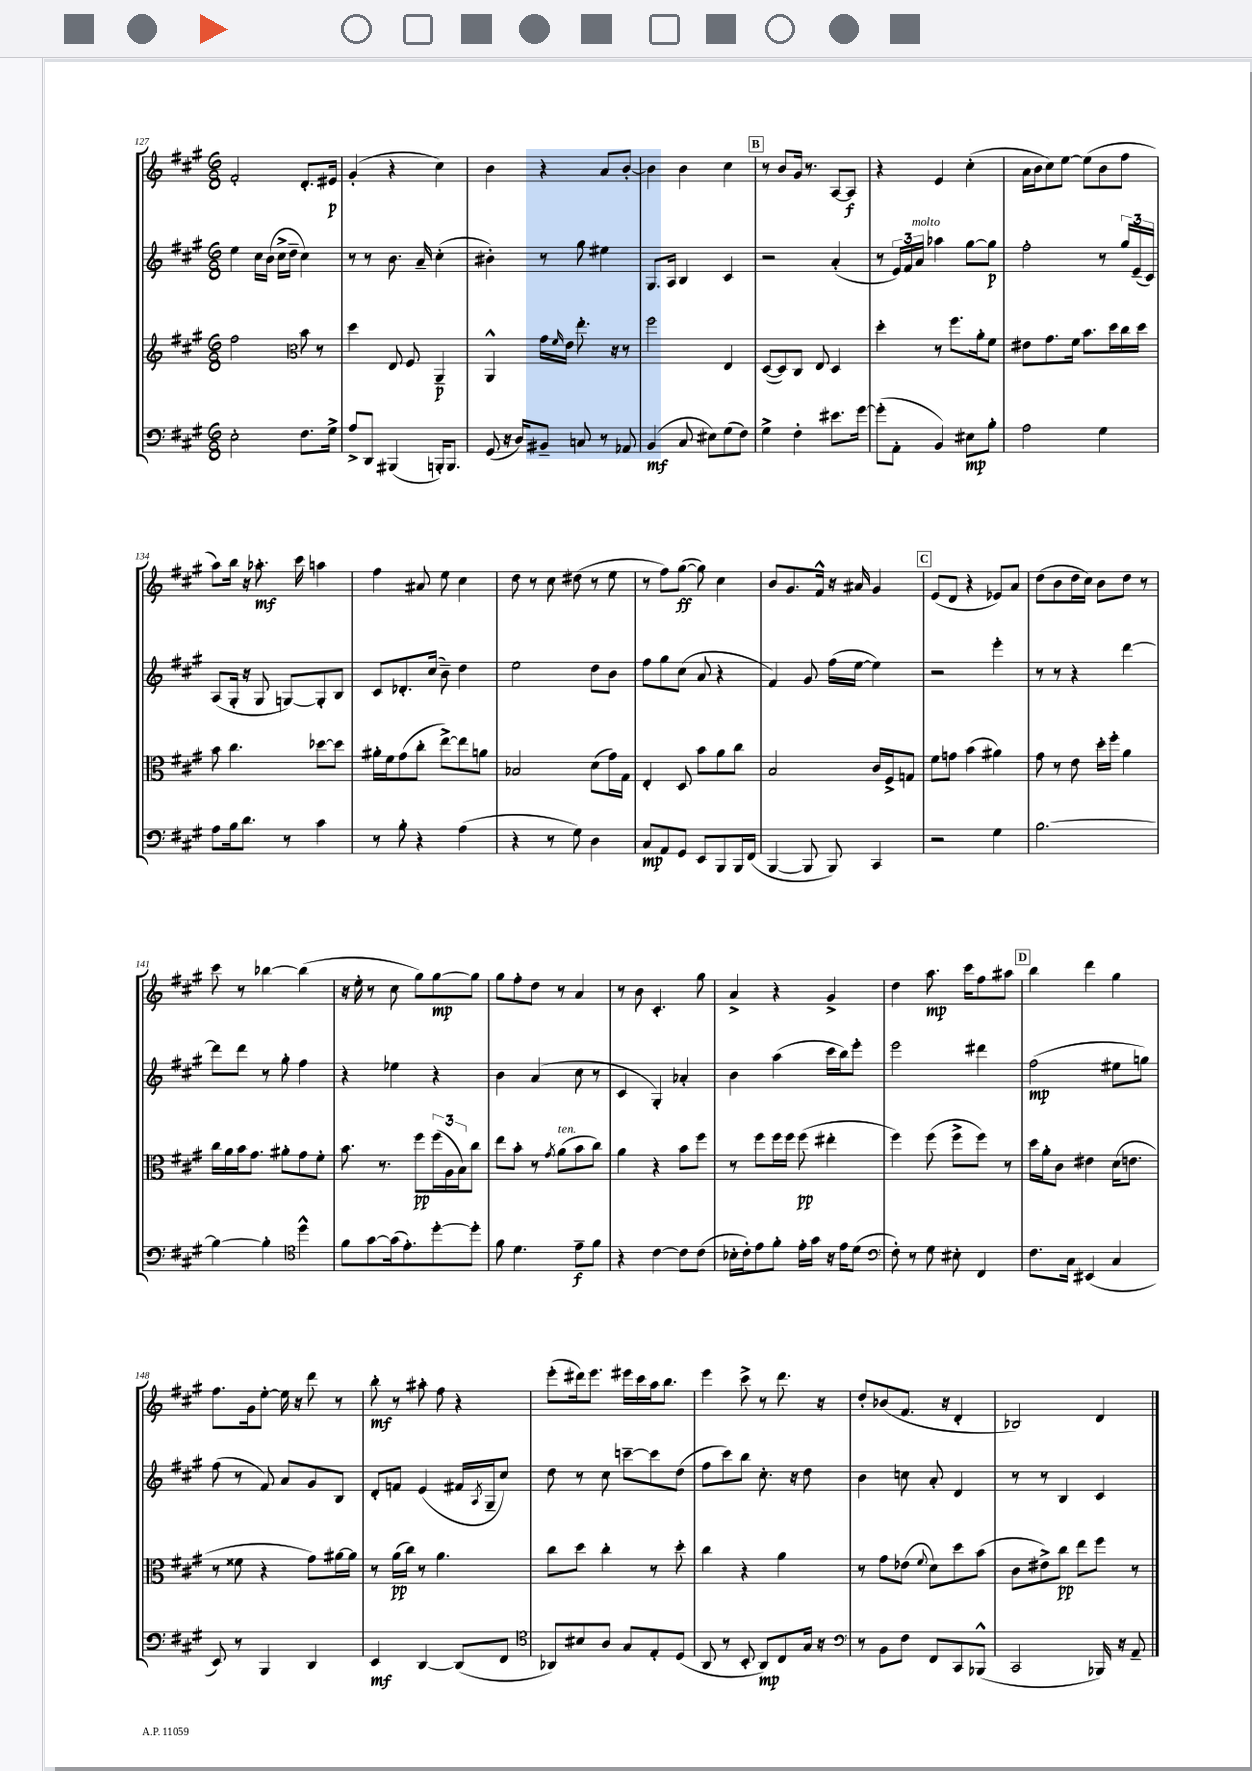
<<
\new StaffGroup <<
\new Staff = "s0" {
    \clef treble \key a \major \numericTimeSignature \time 6/8
    fis'2-. d'8.-. eis'16\p |
    gis'4-.( r4 cis''4) |
    b'4 r4 a'8 b'8~-. |
    b'4 b'4 cis''4 |
    \mark \markup { \box "B" } r8 b'8 gis'16 r8. a8~ a8\f |
    r4 e'4 cis''4-.( |
    a'16 b'16 cis''8) e''8~ e''8( b'8 fis''8 |
    a''8) b''16 r16 aes''8.-.\mf cis'''16 a''4 |
    fis''4 ais'8 e''8 cis''4 |
    d''8 r8 cis''8 dis''8( r8 e''8 |
    r8 fis''8) gis''8~\ff( gis''8) cis''4 |
    b'8 gis'8. fis'16-^ r16 ais'16 gis'4 |
    \mark \markup { \box "C" } e'8( d'8 r4 ees'8) a'8 |
    d''8( b'8 d''16 cis''16) b'8 d''8 r8 |
    cis'''8 r8 bes''4~ bes''4( |
    r16 e''16-. r8 cis''8 gis''8) gis''8~\mp gis''8 |
    gis''8 fis''8-. d''8 r8 a'4 |
    r8 b'8 cis'4.-. gis''8 |
    a'4-> r4 gis'4-> |
    d''4 a''8.\mp cis'''16 fis''8 ais''8 |
    \mark \markup { \box "D" } b''4 d'''4 gis''4 |
    fis''8. gis'16 e''8~-. e''16 r16 d'''8 r8 |
    b''8-.\mf r8 ais''8-. fis''8 r4 |
    e'''8-.( dis'''16) e'''8. eis'''16 cis'''16 a''16 b''8. |
    e'''4 cis'''8-> r8 d'''8. r16 |
    d''8-. bes'8( fis'8. r16 d'4-. |
    bes2) d'4 \bar "|." |
}
\new Staff = "s1" {
    \clef treble \key a \major \numericTimeSignature \time 6/8
    e''4 cis''16 b'16( cis''16-> d''16-- cis''4) |
    r8 r8 b'8. a'16-- cis''4-.( |
    bis'4-.) r8 gis''8 eis''4 |
    gis8. a16 b4 cis'4 |
    \mark \markup { \box "B" } r2 a'4-.( |
    r8 \tuplet 3/2 { e'16) fis'16 a'16^\markup { \italic "molto" } } aes''4 gis''8~ gis''8\p |
    fis''2-. r8 \tuplet 3/2 { gis''16 e'16--( cis'16) } |
    a8( gis16-. r16 gis8 g8~) g8-. b8 |
    cis'8 des'8.-. cis''16( b'8--) d''4 |
    e''2 d''8 b'8 |
    fis''8 gis''8 cis''8( a'8 r4 |
    fis'4) gis'8 fis''16( e''16~ e''4) |
    \mark \markup { \box "C" } r2 e'''4-. |
    r8 r8 r4 d'''4~ |
    d'''8 d'''8 r8 gis''8-. fis''4 |
    r4 ees''4 r4 |
    b'4 a'4( cis''8 r8 |
    cis'4 gis4-.) aes'4-. |
    b'4 a''4( cis'''16 b''16) e'''8-. |
    e'''2 dis'''4 |
    \mark \markup { \box "D" } fis''2\mp( eis''8 g''8) |
    fis''8( r8 fis'8) a'8 gis'8 b8 |
    d'8-. f'8 e'4( fis'16 \acciaccatura { a8 } gis16-- cis''8) |
    d''8 r8 cis''8 c'''8~-- c'''8 d''8( |
    fis''8 cis'''8) b''8 cis''8.-. r16 d''8 |
    b'4 c''8 a'8-. d'4 |
    r8 r8 b4 cis'4 \bar "|." |
}
\new Staff = "s2" {
    \clef treble \key a \major \numericTimeSignature \time 6/8
    fis''2 \clef alto b'8 r8 |
    d''4 e8 fis8 a,4--\p |
    a,4-^ gis'16 \grace { fis'16 } e'16 e''8.-. r16 r8 |
    fis''2 e4 |
    \mark \markup { \box "B" } d8~( d8) cis8 e8 d4 |
    d''4-. r8 fis''8. a'16-. fis'8 |
    eis'8 gis'8. fis'16 b'8. d''16 cis''16 d''16 |
    b'8 cis''4. des''8~ des''8 |
    ais'16-. fis'16 gis'8( cis''8-. e''8~->) e''8 a'8 |
    bes2 d'8( gis'16) gis16 |
    e4-. d8 b'8 a'8 cis''8 |
    b2 cis'16 fis16-> g8 |
    \mark \markup { \box "C" } fis'8 g'8 b'4( ais'4) |
    gis'8 r8 e'8 d''16-. fis''16-. a'4 |
    cis''16 a'16 b'16 gis'8. ais'8-. gis'8 fis'8-. |
    b'8. r8. fis''8\pp \tuplet 3/2 { fis''16( a16 b16) } cis''8 |
    e''8 b'8-. r8 \acciaccatura { gis'8 } a'8^\markup { \italic "ten." }( b'8 cis''8) |
    a'4 r4 b'8 fis''8 |
    r8 fis''8 fis''16 fis''16 fis''8\pp( eis''4-. |
    fis''4) fis''8( fis''8-> fis''8) r8 |
    \mark \markup { \box "D" } d''16 a'16-. cis'8 eis'4 d'16( e'8. |
    r8 fisis'8 r4 gis'8) ais'16~ ais'16 |
    r8 a'16\pp( cis''16) r8 a'4. |
    cis''8 d''8 cis''4-. r8 d''8-. |
    cis''4 r4 a'4 |
    r8 gis'8 ees'8( \appoggiatura { fis'8 } d'8) d''8 b'8( |
    cis'8 eis'8->) cis''8\pp e''8 fis''8 r8 \bar "|." |
}
\new Staff = "s3" {
    \clef bass \key a \major \numericTimeSignature \time 6/8
    e2-. fis8. gis16-> |
    a8-> d,8 bis,,4( b,,16-.) b,,8. |
    gis,8( r16 d16) bis,8-- c8 r8 aes,8 |
    b,4\mf( cis8 eis8) gis8( fis8) |
    \mark \markup { \box "B" } gis4-> fis4-. eis'8. gis'16~ |
    gis'8-.( a,8-. b,4) eis8\mp b8-. |
    a2 gis4 |
    a8 b16 d'8. r8 cis'4 |
    r8 b8-. r4 a4( |
    r4 r8 gis8) d4 |
    cis8\mp a,8 gis,8 e,8 b,,8 b,,16 fis,16( |
    b,,4~ b,,8 b,,8) cis,4 |
    \mark \markup { \box "C" } r2 gis4 |
    b2.~ |
    b4~ b4-. \clef tenor d''4-^ |
    fis'8 gis'8~ gis'16( e'8.-.) d''8~-. d''8-. |
    fis'8 d'4. e'8--\f fis'8 |
    r4 cis'4~ cis'8 cis'8( |
    bes16-. cis'16-.) e'8 fis'8-. e'16-. gis'16 r16 e'16 d'8( |
    \clef bass fis8-.) r8 gis8 eis8-. fis,4 |
    \mark \markup { \box "D" } fis8. cis16 eis,4( cis4 |
    e,8) r8 b,,4 d,4 |
    e,4\mf d,4~ d,8( fis,8 |
    \clef tenor aes,8) bis8 a8 gis8 e8-. d8( |
    a,8 r8 b,8-. a,8\mp) cis8 gis16 r16 |
    \clef bass r8 b,8 fis8 fis,8 cis,8 bes,,8-^( |
    cis,2 bes,,16) r16 a,8-- \bar "|." |
}
>>
>>
\layout { \context { \Score currentBarNumber = #127 } }
